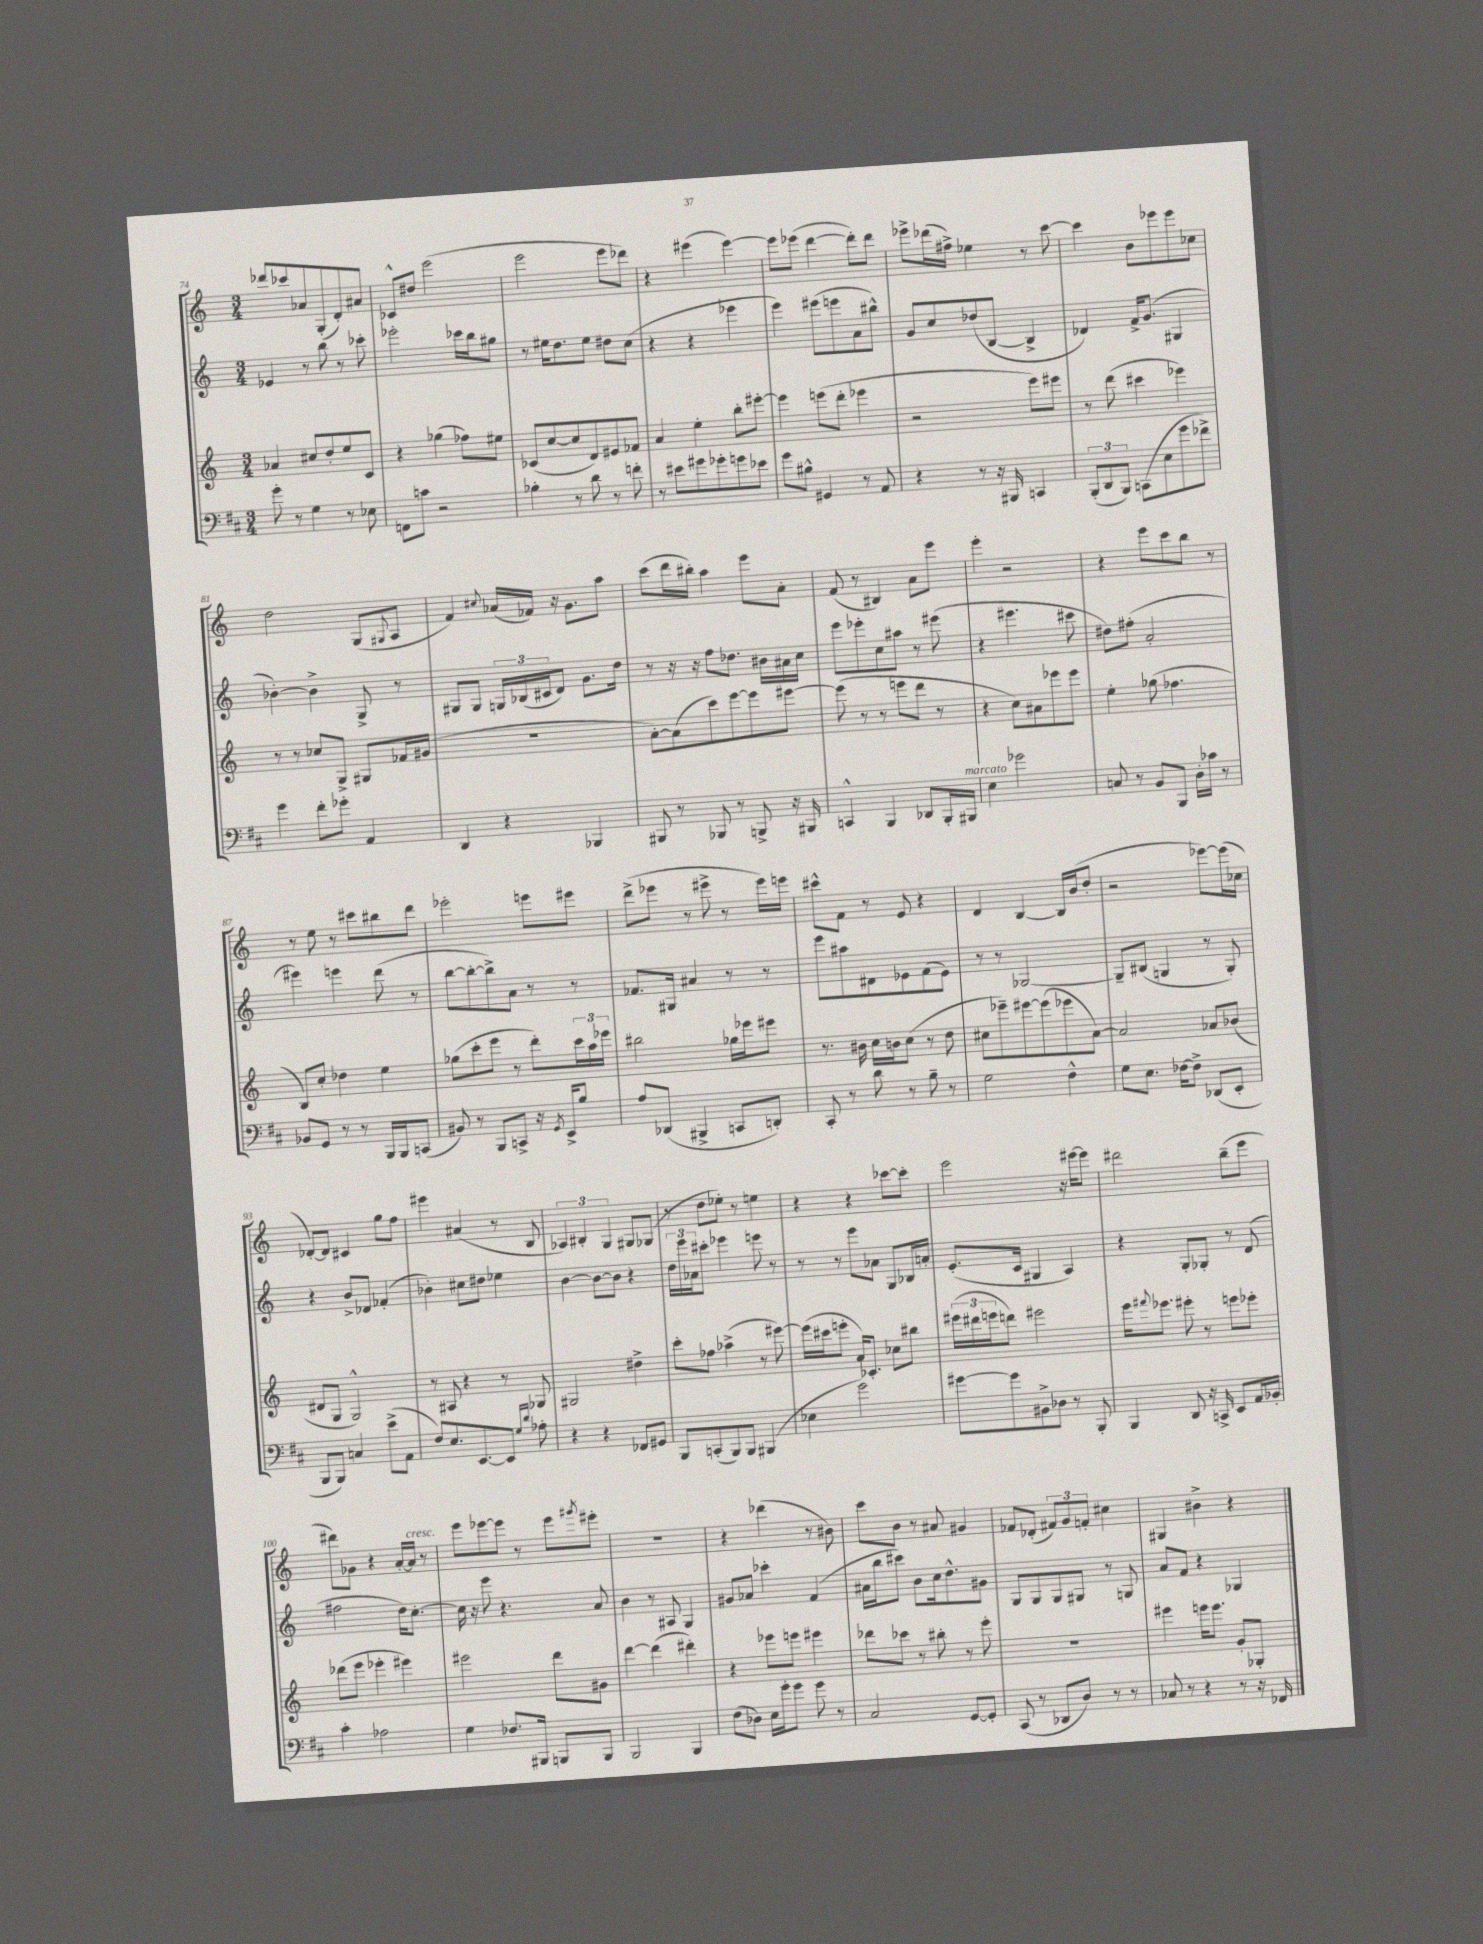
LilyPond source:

<<
\new StaffGroup <<
\new Staff = "s0" {
    \clef treble \key c \major \numericTimeSignature \time 3/4
    des'''8 ces'''8 aes'8 g8-.( d'8-.) ais'8 |
    ces'8-^ dis''8 e'''2( |
    e'''2 e'''8 des'''8) |
    r4 eis'''4( eis'''4~) |
    eis'''8 ees'''8( d'''4~ d'''8-.) d'''8 |
    ees'''8-> des'''16( fis''16->) ees''4 r8 c'''8~ |
    c'''4 b'8 ees'''8 ees'''8 ces''8 |
    d''2 g8( \appoggiatura { gis8 } a8 |
    f'4) \appoggiatura { cis''8 } aes'16( fes'16) r16 g'8. a''8 |
    c'''8( d'''16 bis''16-.) a''4 e'''8 a'8-. |
    f'8( r8 bis4) a'8 e'''8 |
    e'''4-. r2 |
    r4 e'''8 c'''8 b''8 r8 |
    r8 e''8 r8 cis'''8 bis''8 d'''8 |
    ees'''2-. e'''8 eis'''8 |
    d'''8->( ees'''8 r8 eis'''8-> r8 eis'''16) e'''16 |
    cis'''8-^ f'8 r8 e'8 r4 |
    d'4 b4~ b16 b'16( d''8-. |
    r2 ees'''8~) ees'''16( ces''16 |
    des'8~-.) des'8 cis'4 g''8 f''8 |
    eis'''4 ais'4( r8 b8 |
    \tuplet 3/2 { aes4) bis4-. g4 } gis8 ges8( |
    r8 d''8 ees''8-.) r8 e''4 |
    r4 r4 ces'''8~ ces'''8-. |
    e'''2 r16 eis'''16~ eis'''8 |
    dis'''2 b''8--( e'''8 |
    dis'''8) ges'8 r4 a'16~-. a'16^\markup { \italic "cresc." } r8 |
    e'''8 ees'''8~ ees'''8 r8 ees'''8 \acciaccatura { gis'''8 } eis'''8-. |
    R2. |
    r4 des'''4( r8 bis'8) |
    c'''8 b'8 r8 ais'8 gis'4 |
    fes'8 des'8-.( \tuplet 3/2 { fis'8) g'8 f'8-. } cis''4 |
    gis4 bis'4-> r4 \bar "|." |
}
\new Staff = "s1" {
    \clef treble \key c \major \numericTimeSignature \time 3/4
    ees'4 r8 b''8 r8 ces'''8-. |
    ees'''2-. ces'''16 b''16 gis''8 |
    r8 eis''16 d''8. eis''8 dis''8 c''8( |
    r4 r4 ees'''4 |
    e'''4) eis'''8( e'''8 a'8 bis''8-^) |
    g'8 c''8 des''8( b8~ b4-> |
    des'4) f'16-> g'8.( gis4 |
    bes'4~-.) bes'4-> g8-> r8 |
    gis8 gis8 \tuplet 3/2 { g16 bes16( cis'16 } d'8) g'8. d''16 |
    r8 r16 r16 f''8 des''8. bis'16 ais'16 c''16 |
    e'''8 ees'''8-. c''8 ais''8 r8 eis'''8( |
    r4 eis'''4. cis'''8 |
    dis''8) fis''8-.( a'2-. |
    eis'''4) e'''4 d'''8( r8 |
    b''8~ b''8~-. b''8->) a'8 r8 r8 |
    fes'8. gis16 ais'4 r8 r8 |
    e'''8 ais''8 dis'8 ees'8 f'8( ees'8) |
    r8 r8 ges2~ |
    ges8-- bis8( g4 r8 g8-.) |
    r4 b'8-> des'8 fes'4-.( |
    bes'4-.) cis''8 dis''8 ees''4 |
    b'4~ b'8~ b'8 r4 |
    \tuplet 3/2 { d''16 e'''16 aes'16 } cis'''8-. ees'''4 e'''8 r8 |
    r8 r8 e'''8 aes'8 g8 bes16 a'16-. |
    e'8.-.( c'16 gis4 a4) |
    r4 g8-. ges8-. r8 d'8( |
    fis''2 d''16) c''8.~-. |
    c''16 r16 e'''8 r4. a'8 |
    b'4 r8 ais8 g4 |
    gis'8 aes'8 ces'''4-. f'4( |
    ais'16 b''16 cis'''8) b'8 c''16 d''8.-^ gis'8 |
    g8 g8 g8 gis8 r8 g8 |
    a'8 f'8 r4 ges4 \bar "|." |
}
\new Staff = "s2" {
    \clef treble \key c \major \numericTimeSignature \time 3/4
    aes'4 cis''8 d''8-. e''8 c'8 |
    r4 ges''4( fes''8) eis''8 |
    ces'8( c''8~ c''8 d'8) eis'8 fes'8 |
    a'4 e''4-. b''8-. eis'''8~-. |
    eis'''4 e'''8( d'''8-. ees'''4 |
    r2 e'''8) eis'''8 |
    r8 d'''8( cis'''4 ees'''4) |
    r8 r8 ces''8 g8-> gis8 fes'16 gis'16( |
    R2. |
    a'8~-.) a'8( c'''8) e'''8~ e'''8 eis'''8~ |
    eis'''8( r8 r8 e'''8 d'''8 r8 |
    r4 c''8) ais'8 ees'''8 ees'''8 |
    e''4-. ges''8( fes''4. |
    b8) c''8-. des''4 e''4 |
    ges''8( c'''8-. e'''8 r8 d'''8-.) \tuplet 3/2 { c'''16 a''16 ees'''16 } |
    bis''2 ges''16 ees'''16 eis'''8 |
    r8. bis'16 c''16 b'16 c''8( r8 d''8 |
    cis''8 ees'''8--) eis'''8~ eis'''8( ees'''8 a'8~) |
    a'2 aes'8 bes'8( |
    dis'8 g8 g2-^) |
    r8 ais8 r4 r8 ges8 |
    gis2 dis''4-> |
    c'''8-. fes''8 aes''4->( r8 eis'''8~) |
    eis'''16( cis'''16 e'''8-. a'16) ces'8.-. ces''8 bis''8 |
    \tuplet 3/2 { eis'''16( dis'''16 e'''16 } d'''8) eis'''2 |
    e'''16 \appoggiatura { fis'''8 } ees'''8. eis'''8-. r8 e'''8 ees'''8-. |
    des'''8( e'''8 ees'''4-. eis'''4) |
    eis'''2 d'''8 gis'8 |
    d'''4~ d'''4( dis'''4-.) |
    r4 ees'''8 e'''8 eis'''4 |
    des'''8 ces'''8 r8 bis''8-. r8 e'''8-. |
    R2. |
    eis'''4 e'''16 e'''8. g'8-. ges8-. \bar "|." |
}
\new Staff = "s3" {
    \clef bass \key d \major \numericTimeSignature \time 3/4
    g'8-. r8 g4 r8 ees8 |
    f,8 c'8 r2 |
    bes4-. r8 d'8 r8 f'8-. |
    r8 eis'8 gis'8 ges'8-. g'8 ees'8 |
    g'8 bis8-^ gis,4 r8 a,8 |
    r4 r8 r16 bis,,16 c,4 |
    \tuplet 3/2 { b,,8-.( d,8 b,,8) } c,8( e8 g'8 fes'8->) |
    g'4 fis'8-. ges'8-. a,4 |
    d,4 r4 bes,,4 |
    bis,,8 r8 bes,,8 r8 b,,8-> r16 bis,,16 |
    c,4-^ b,,4 des,8 b,,16-. bis,,16^\markup { \italic "marcato" } |
    e4 ges'2 |
    c8 r8 b,8 b,,8 d16-. ces'16 r8 |
    bes,8 g,8 r8 r8 b,,16 b,,16 c,8( |
    bis,8) r8 b,,8 c,8-> r16 \acciaccatura { g,8 } e,16-> b8 |
    a8 des,8( bis,,4-> c,8 d,8-.) |
    cis,8-. r8 d'8 r8 b8-- r8 |
    g2 fis4-^ |
    g8 e8. fes16~ fes8-> des,8( e,8-. |
    b,,8 b,,8) c4 e'8->( a,8 |
    fis8) e8. e,8.~ e,8 \grace { g16 d'16 } aes8-. |
    r4 r4 fes,8 gis,8 |
    b,,8 c,8-.( b,,8) b,,8 bis,,4( |
    ees4 g'2) |
    gis'8~ gis'8 bis,8-> des8 r8 b,,8-. |
    b,,4 d,8 r16 c,16-> e,8 a,16 bes,16-. |
    cis'4-. aes2 |
    g4 fes8. bis,,16 b,,8 b,,8 |
    b,,2 b,,4 |
    fis8( des8) e16 g'16-. g'8 g'8 r8 |
    cis2 g,8~ g,8-. |
    cis,8( r8 des,8 d8) r8 r8 |
    ces8 r8 r4 r8 r16 fes,16 \bar "|." |
}
>>
>>
\layout { \context { \Score currentBarNumber = #74 } }
